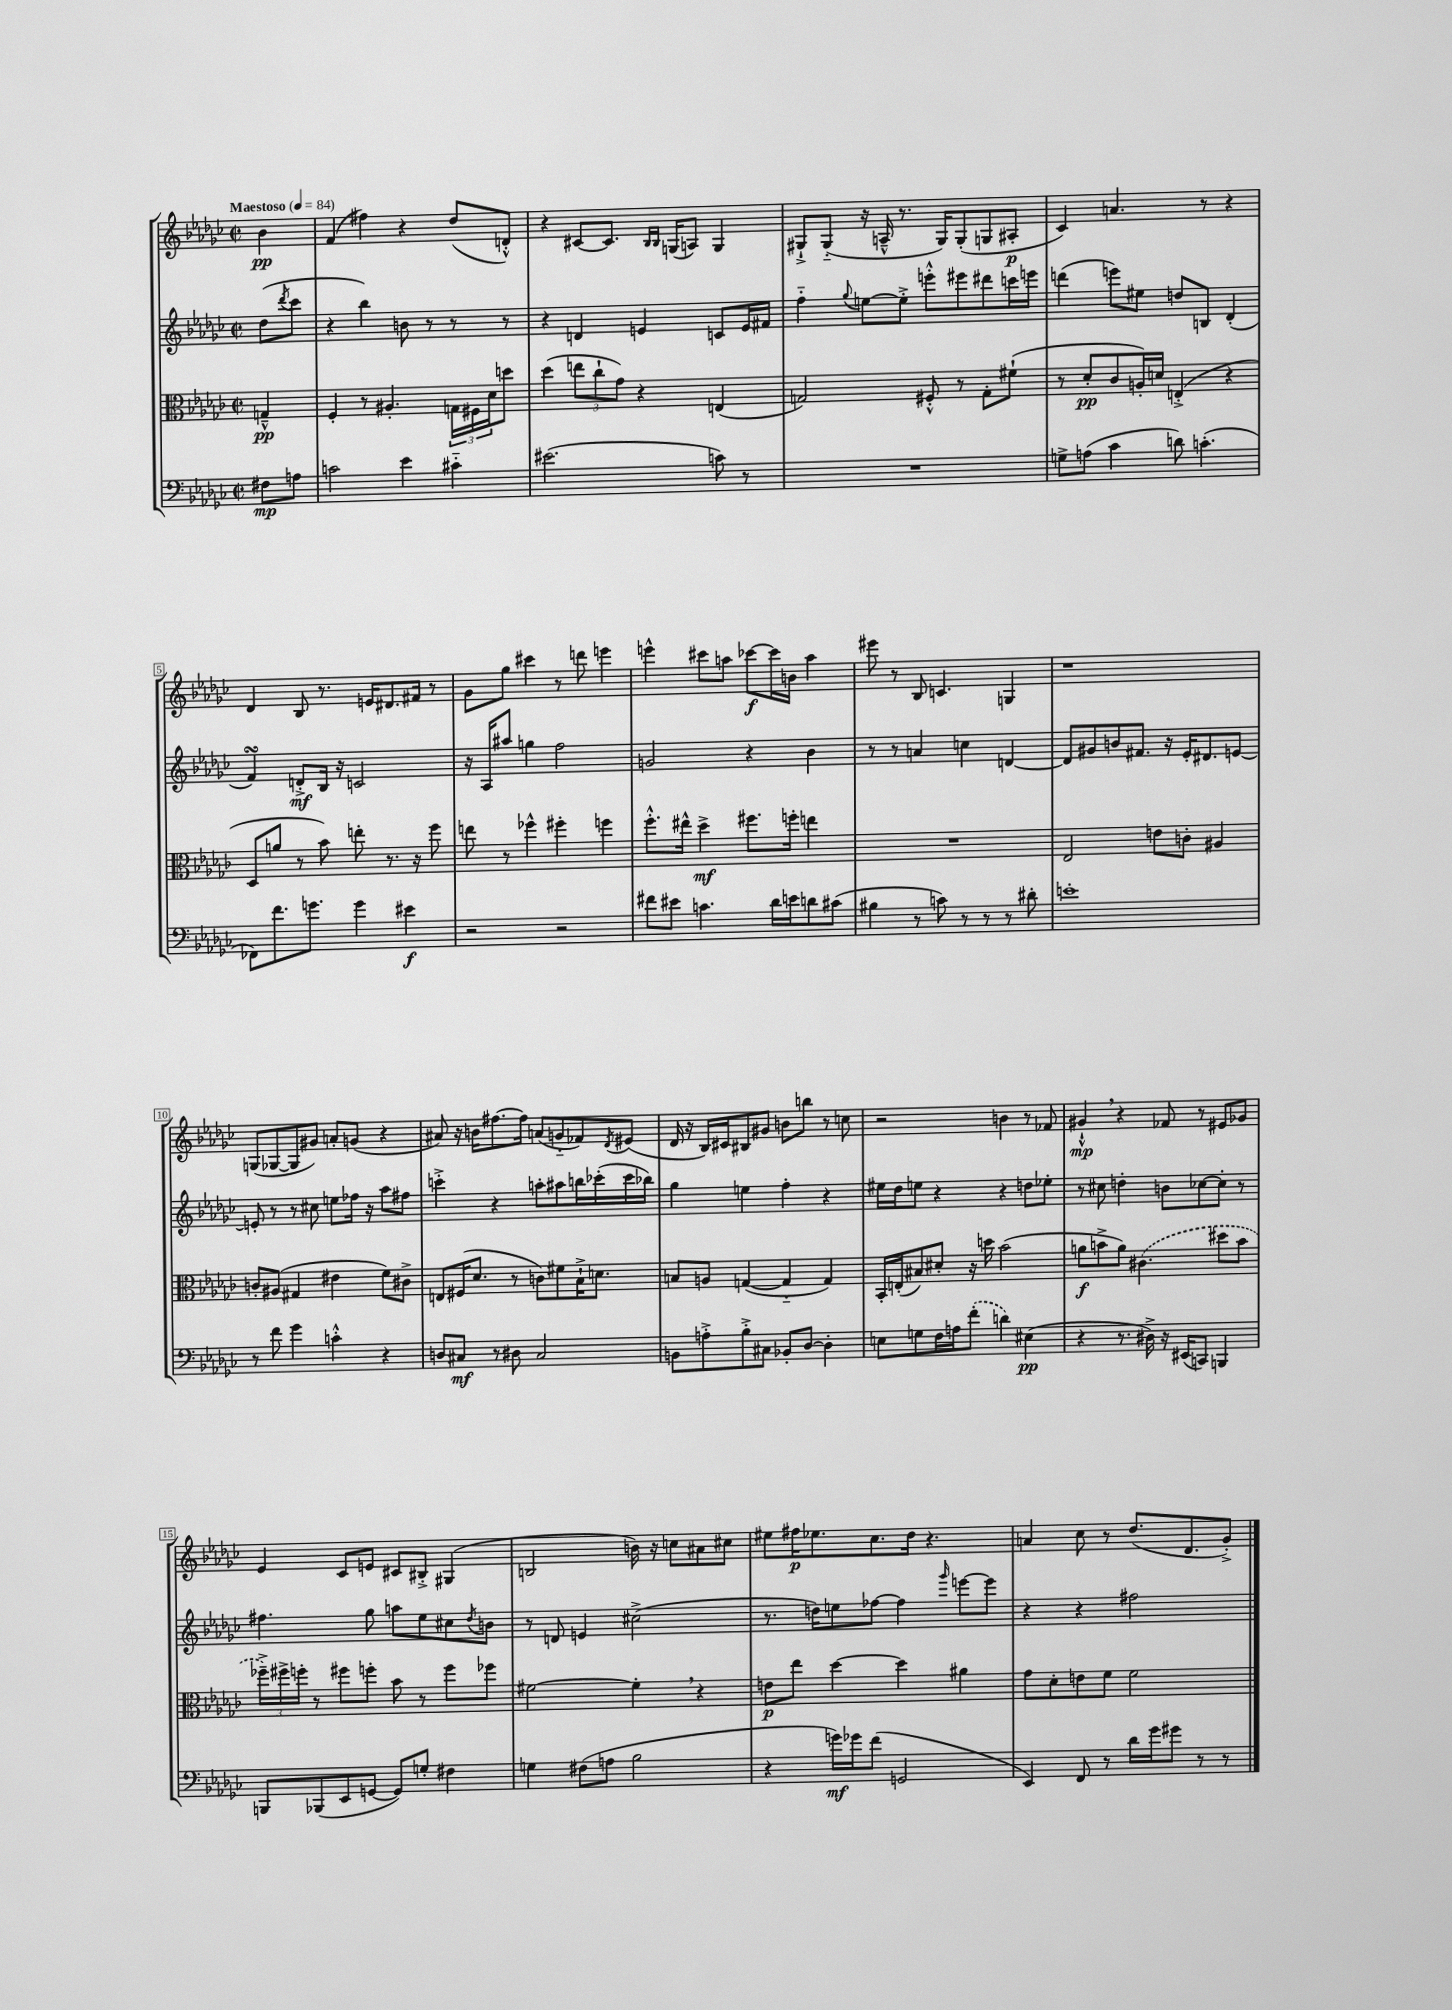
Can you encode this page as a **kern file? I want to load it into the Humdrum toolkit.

**kern	**dynam	**kern	**dynam	**kern	**dynam	**kern	**dynam
*part4	*part4	*part3	*part3	*part2	*part2	*part1	*part1
*staff4	*staff4	*staff3	*staff3	*staff2	*staff2	*staff1	*staff1
*clefF4	*	*clefC3	*	*clefG2	*	*clefG2	*
*k[b-e-a-d-g-c-]	*	*k[b-e-a-d-g-c-]	*	*k[b-e-a-d-g-c-]	*	*k[b-e-a-d-g-c-]	*
*M2/2	*	*M2/2	*	*M2/2	*	*M2/2	*
*met(c|)	*	*met(c|)	*	*met(c|)	*	*met(c|)	*
*MM84	*	*MM84	*	*MM84	*	*MM84	*
=	=	=	=	=	=	=	=
!	!	!	!	!	!	!LO:TX:a:B:t=Maestoso	!
8F#X\L	mp	4Gn~^^/	pp	(8dd-\L	.	4b-\	pp
.	.	.	.	8qddd-/	.	.	.
8An\J	.	.	.	8ccc-\J	.	.	.
=1	=1	=1	=1	=1	=1	=1	=1
2cn\	.	4F'/	.	4r	.	(4f/	.
.	.	8r	.	4bb-\)	.	4ff#X\)	.
.	.	4.A#X'/	.	.	.	.	.
4e-\	.	.	.	8bn\	.	4r	.
.	.	.	.	8r	.	.	.
4c#X\	.	24Gn\LL	.	8r	.	(8dd-/L	.
.	.	24F#X\	.	.	.	.	.
.	.	24d-\J	.	.	.	.	.
.	.	8ddn\J	.	8r	.	8dn'^^/J)	.
=2	=2	=2	=2	=2	=2	=2	=2
(2.e#X\	.	(4dd-\	.	4r	.	4r	.
.	.	12een\L	.	4dn/	.	[8c#X/L	.
.	.	12cc-`\	.	.	.	.	.
.	.	.	.	.	.	8.c#/J]	.
.	.	12g-\J)	.	.	.	.	.
.	.	4r	.	4en/	.	.	.
.	.	.	.	.	.	16qqB-/LL	.
.	.	.	.	.	.	16qqB-/JJ	.
.	.	.	.	.	.	(16Gn/KL	.
.	.	.	.	.	.	8An/J)	.
8cn\)	.	(4En/	.	8cn/L	.	4G/	.
8r	.	.	.	16e/L	.	.	.
.	.	.	.	16f#X/JJ	.	.	.
=3	=3	=3	=3	=3	=3	=3	=3
1r	.	2Gn/)	.	4ff\	.	8G#X`^/L	.
.	.	.	.	.	.	(8G#/J	.
.	.	.	.	8qqgg-/	.	.	.
.	.	.	.	[8een\L	.	16r	.
.	.	.	.	.	.	16An~^^/	.
.	.	.	.	8ee'^\J]	.	8.r	.
.	.	8F#X'^^/	.	8eeen'^^\L	.	.	.
.	.	.	.	.	.	16G#/KL)	.
.	.	8r	.	8eee#X\	.	(8G#'/	.
.	.	8G'\L	.	8ddd#X\	.	8Gn/	.
.	.	(8f#X`\J	.	16cccn\L	.	8A#X'/J	p
.	.	.	.	16eeen\JJ	.	.	.
=4	=4	=4	=4	=4	=4	=4	=4
8Gn^\L	.	8r	.	(4dddn\	.	4c-/)	.
(8An\J	.	8d-'/L	pp	.	.	.	.
4c-\	.	8c-/	.	8eeen\L)	.	4.an/	.
.	.	16An'/L)	.	8ee#X\J	.	.	.
.	.	16dn/JJ	.	.	.	.	.
8dn\)	.	(4En'^/	.	8ddn/L	.	.	.
(4.cn'\	.	.	.	8Bn/J	.	8r	.
.	.	4r	.	(4d-'/	.	4r	.
!!LO:LB:g=z
=5	=5	=5	=5	=5	=5	=5	=5
8FF-X\L)	.	8D-/L	.	4fsSsS/)	.	4d-/	.
8.f\	.	8an/J	.	.	.	.	.
.	.	8r	.	8dn'^/L	mf	8B-/	.
8.gn\J	.	.	.	.	.	.	.
.	.	8b-\)	.	16B-/Jk	.	8.r	.
.	.	.	.	16r	.	.	.
4g\	.	8een'\	.	2cn/	.	.	.
.	.	.	.	.	.	16en/KL	.
.	.	8.r	.	.	.	8.d#X/	.
4e#X\	f	.	.	.	.	.	.
.	.	16r	.	.	.	16f#X/Jk	.
.	.	8ff\	.	.	.	8r	.
=6	=6	=6	=6	=6	=6	=6	=6
2r	.	8een\	.	16r	.	8g-\L	.
.	.	.	.	16A-/KL	.	.	.
.	.	8r	.	8aa#X/J	.	8gg-\J	.
.	.	4ff-X^^\	.	4ggn\	.	4ccc#X\	.
2r	.	4ff#X'\	.	2ff\	.	8r	.
.	.	.	.	.	.	8dddn\	.
.	.	4ffn\	.	.	.	4eeen\	.
=7	=7	=7	=7	=7	=7	=7	=7
8f#X\L	.	8.ff'^^\L	.	2gn/	.	4eeen^^\	.
8e#X\J	.	.	.	.	.	.	.
.	.	16ee#X^^\Jk	.	.	.	.	.
4.cn\	.	4dd-^\	mf	.	.	8ccc#X\L	.
.	.	.	.	.	.	8aan\J	.
.	.	8.ff#X\L	.	4r	.	[8ccc-X\L	f
16d-\LL	.	.	.	.	.	16ccc-\L]	.
16en\J	.	16ffn'\Jk	.	.	.	16bn\JJ	.
8dn\	.	4een\	.	4b-\	.	4aa\	.
(8c#X\J	.	.	.	.	.	.	.
=8	=8	=8	=8	=8	=8	=8	=8
4B#X\	.	1r	.	8r	.	8eee#X\	.
.	.	.	.	8r	.	8r	.
8r	.	.	.	4an/	.	8B-/	.
8cn\)	.	.	.	.	.	4.cn/	.
8r	.	.	.	4ccn\	.	.	.
8r	.	.	.	.	.	.	.
8r	.	.	.	[4dn/	.	4Gn/	.
8d#X'\	.	.	.	.	.	.	.
=9	=9	=9	=9	=9	=9	=9	=9
1en'	.	2E-/	.	8d/L]	.	1r	.
.	.	.	.	8g#X/	.	.	.
.	.	.	.	8bn/	.	.	.
.	.	.	.	8.f#X/J	.	.	.
.	.	8en\L	.	.	.	.	.
.	.	.	.	16r	.	.	.
.	.	8cn'\J	.	16e-'/KL	.	.	.
.	.	.	.	8.d#X/	.	.	.
.	.	4A#X/	.	.	.	.	.
.	.	.	.	[8en/J	.	.	.
!!LO:LB:g=z
=10	=10	=10	=10	=10	=10	=10	=10
8r	.	8cn'/L	.	8en'/]	.	(8Gn/L	.
8f\	.	(8A#X/J	.	8r	.	[8G-X/	.
4g-\	.	4G#X/	.	8r	.	8G-/]	.
.	.	.	.	8cc#X\	.	8g#X/J)	.
4cn'^^\	.	4e#X\	.	8een\L	.	8an'/L	.
.	.	.	.	16ff-X\Jk	.	(8gn/J	.
.	.	.	.	16r	.	.	.
4r	.	8f\L)	.	8aa-\L	.	4r	.
.	.	8c#X^\J	.	8ff#X\J	.	.	.
=11	=11	=11	=11	=11	=11	=11	=11
8Dn/L	.	8En/L	.	4cccn'^\	.	8a#X/)	.
8C#X/J	mf	(16F#X/K	.	.	.	16r	.
.	.	8.d-/J	.	.	.	16bn\KL	.
8r	.	.	.	4r	.	[8.ff#X\	.
8D#X\	.	8r	.	.	.	.	.
.	.	.	.	.	.	16ff#\Jk]	.
2C#/	.	8cn\L)	.	8aan'\L	.	(8an/L	.
.	.	8f#X\	.	8aa#X\	.	8gn/	.
.	.	16B-`^\K	.	16bbn\L	.	8f-X/)	.
.	.	8.dn\J	.	(16ccc-X'\	.	.	.
.	.	.	.	.	.	8qd-/	.
.	.	.	.	16ccc-\	.	(8e#X/J	.
.	.	.	.	16bb-X\JJ)	.	.	.
=12	=12	=12	=12	=12	=12	=12	=12
8BBn\L	.	8Bn/L	.	4gg-\	.	16d-/	.
.	.	.	.	.	.	16r	.
8An'^\	.	8An/J	.	.	.	16B-/LL)	.
.	.	.	.	.	.	16c#X/J	.
8B-'^\	.	([4Gn/	.	4een\	.	8B#X/	.
8C#X\J	.	.	.	.	.	8g#X/J	.
8BB-X'/L	.	4G/]	.	4ff'\	.	8bn\L	.
[8D-/J	.	.	.	.	.	8bbn\J	.
4D-'\]	.	4G/)	.	4r	.	8r	.
.	.	.	.	.	.	8ccn\	.
=13	=13	=13	=13	=13	=13	=13	=13
8En\L	.	16BB-'/LL	.	16ee#X\LL	.	2r	.
.	.	(16En'/J	.	16dd-\J	.	.	.
8Gn\	.	8B#X/)	.	8een\J	.	.	.
16F\L	.	8d#X'/J	.	4r	.	.	.
16An\J	.	.	.	.	.	.	.
(8f'\J	.	16r	.	.	.	.	.
.	.	16ddn\	.	.	.	.	.
4dn\)	.	(2b-\	.	4r	.	4bn\	.
(4E#X\	pp	.	.	8ddn\L	.	8r	.
.	.	.	.	8ee-X'\J	.	8f-X/	.
=14	=14	=14	=14	=14	=14	=14	=14
4r	.	8an\L	f	8r	.	4g#X`^^,/	mp
.	.	8bn^\	.	8cc#X\	.	.	.
8.r	.	8a\J)	.	4ddn'\	.	4r	.
.	.	(4.c#X\	.	.	.	.	.
16D#X^\)	.	.	.	.	.	.	.
16r	.	.	.	8bn\L	.	8f-X/	.
(16EE#X/KL	.	.	.	.	.	.	.
8CCn/J)	.	.	.	[8cc-X\	.	8r	.
4BBBn/	.	8dd#X\L	.	8cc-'\J]	.	8e#X/L	.
.	.	8b\J	.	8r	.	8g-X/J	.
!!LO:LB:g=z
=15	=15	=15	=15	=15	=15	=15	=15
8BBBn/L	.	24ff-X~^\LL)	.	4.ff#X\	.	4e-/	.
.	.	24ff#X^\	.	.	.	.	.
.	.	24ffn'\JJ	.	.	.	.	.
(8BBB-X/	.	8r	.	.	.	.	.
8EE-/	.	8ff#X\L	.	.	.	8c-/L	.
[8GGn/J	.	8ffn'\J	.	8gg-\	.	8en/J	.
8GG/L])	.	8b-\	.	8aan\L	.	8c#X/L	.
8Gn'/J	.	8r	.	8ee-\	.	8B#X'^/J	.
4F#X\	.	8ff\L	.	8cc#X\	.	(4G#X/	.
.	.	.	.	8qdd-/	.	.	.
.	.	8ff-X\J	.	8bn\J	.	.	.
=16	=16	=16	=16	=16	=16	=16	=16
4Gn\	.	[2f#X\	.	8r	.	2Bn/	.
.	.	.	.	8dn/	.	.	.
(8F#X\L	.	.	.	4en/	.	.	.
8An\J	.	.	.	.	.	.	.
2B-\	.	4f#',\]	.	(2cc#X^\	.	16bn\)	.
.	.	.	.	.	.	16r	.
.	.	.	.	.	.	8ccn\L	.
.	.	4r	.	.	.	8a#X\	.
.	.	.	.	.	.	8cc#X\J	.
=17	=17	=17	=17	=17	=17	=17	=17
4r	.	8en\L	p	8.r	.	8ee#X\L	.
.	.	8ee-\J	.	.	.	16ff#X\K	p
.	.	.	.	16ddn\KL)	.	8.ee-X\	.
16gn\LL)	mf	[4dd-\	.	8een\	.	.	.
16g-X\J	.	.	.	.	.	.	.
(8f\J	.	.	.	[8ff-X\J	.	8.cc-\	.
2GGn/	.	4dd-\]	.	4ff-\]	.	.	.
.	.	.	.	.	.	16dd-\Jk	.
.	.	.	.	.	.	4.r	.
.	.	.	.	16qqggg-/	.	.	.
.	.	4a#X\	.	[8eeen\L	.	.	.
.	.	.	.	8eee\J]	.	.	.
=18	=18	=18	=18	=18	=18	=18	=18
4EE-/)	.	8g-\L	.	4r	.	4an/	.
.	.	8d-'\	.	.	.	.	.
8FF/	.	8en\	.	4r	.	8cc-\	.
8r	.	8f\J	.	.	.	8r	.
16d-\LL	.	2f\	.	2ff#X\	.	(8.dd-/L	.
16g-\J	.	.	.	.	.	.	.
8g#X\J	.	.	.	.	.	.	.
.	.	.	.	.	.	8.d-/	.
8r	.	.	.	.	.	.	.
8r	.	.	.	.	.	8g-'^/J)	.
==	==	==	==	==	==	==	==
*-	*-	*-	*-	*-	*-	*-	*-
